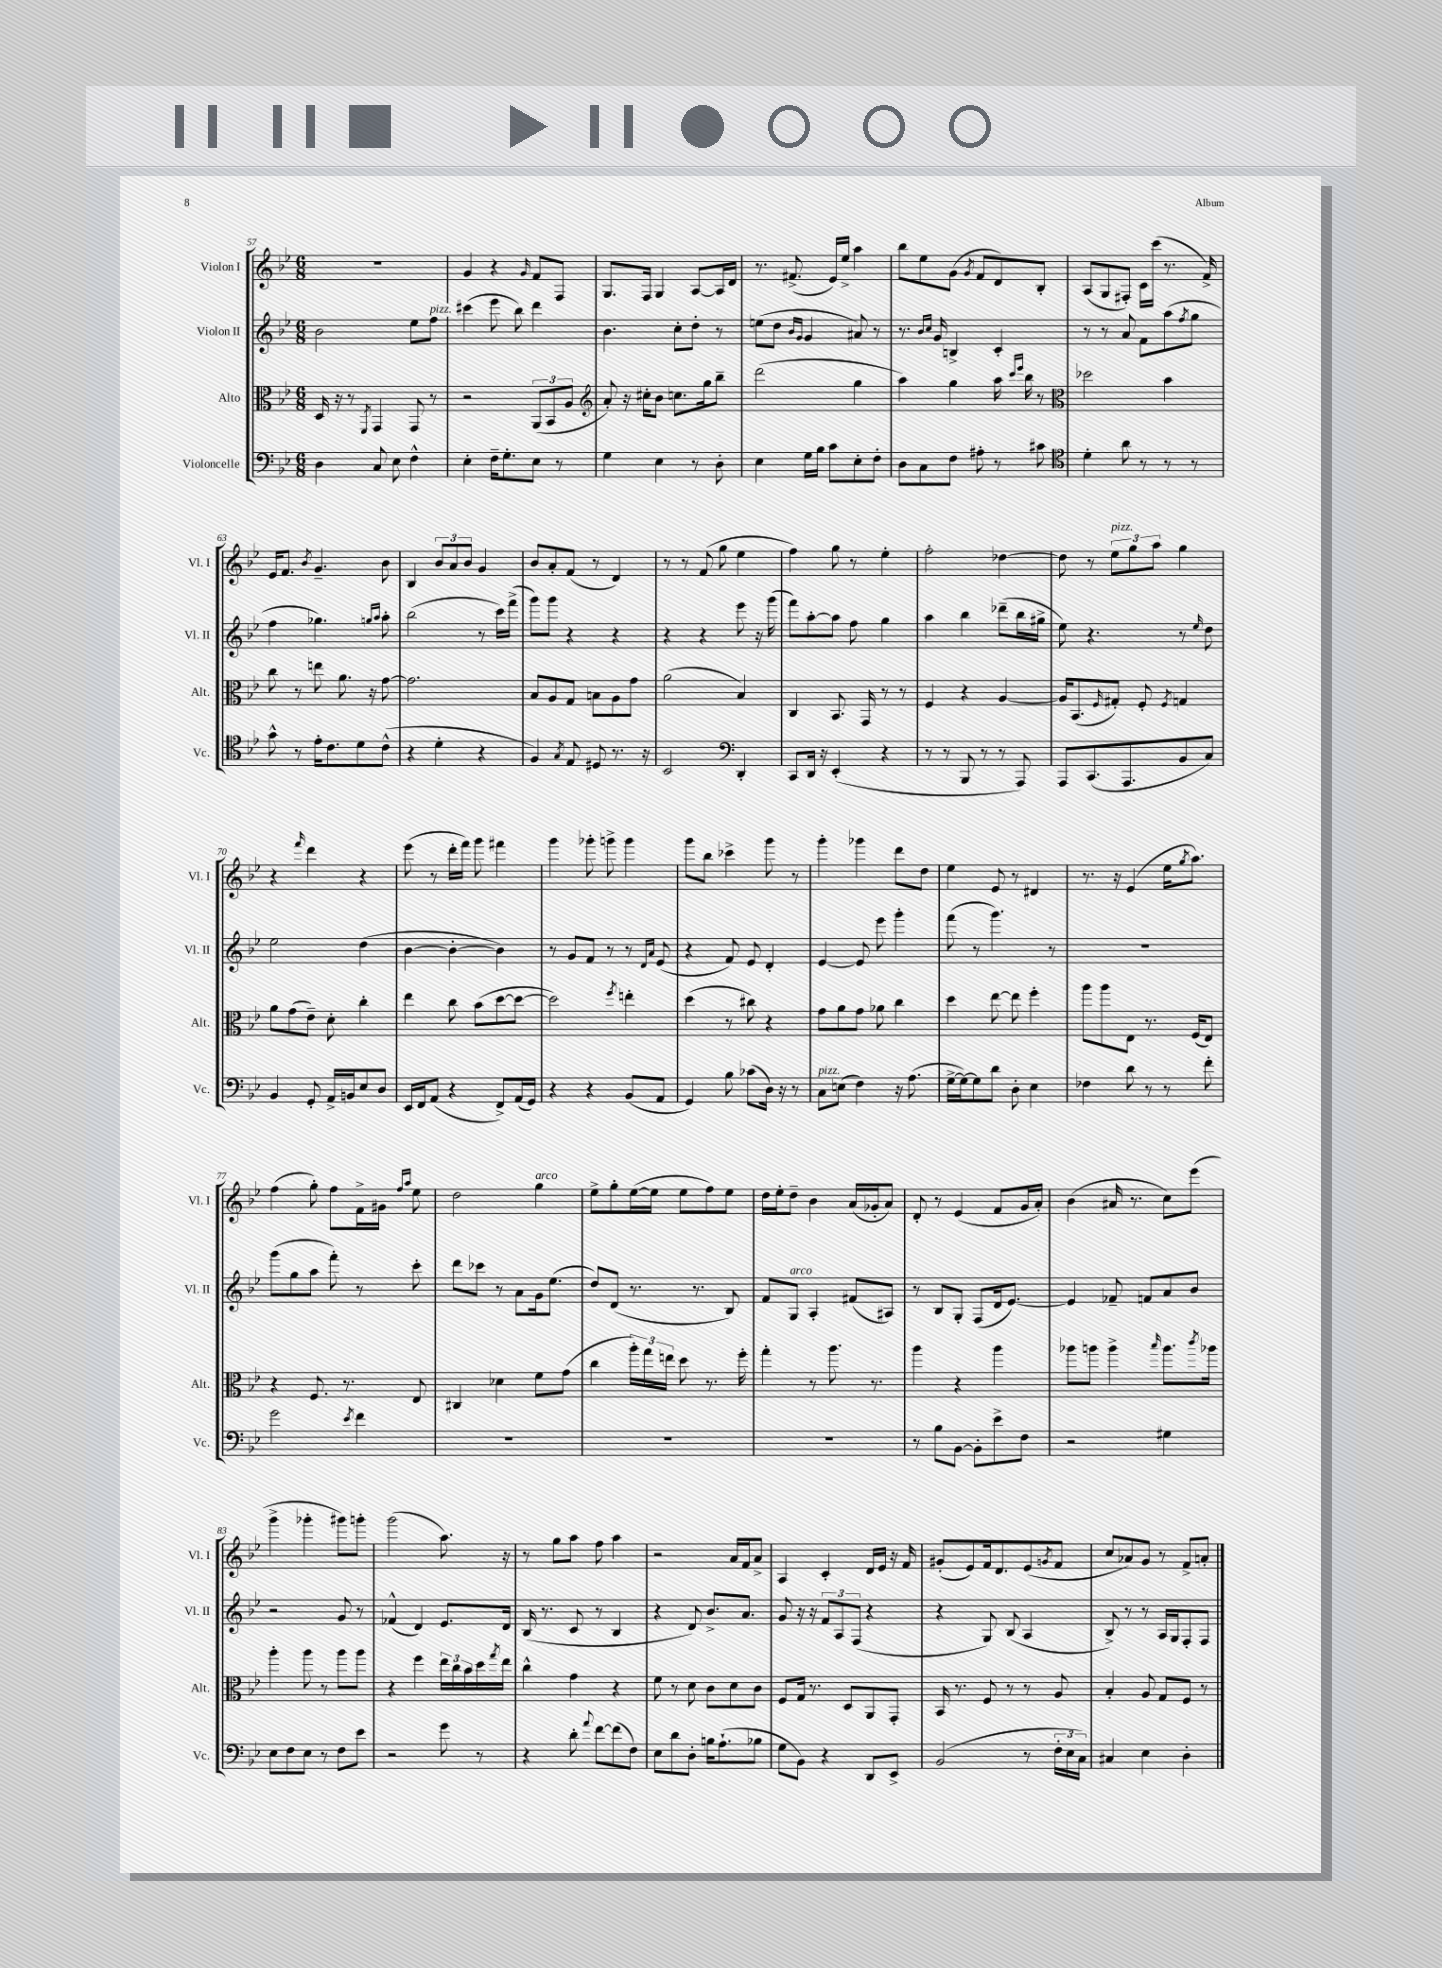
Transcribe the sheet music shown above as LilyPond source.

<<
\new StaffGroup <<
\new Staff = "s0" \with { instrumentName = "Violon I" shortInstrumentName = "Vl. I" } {
    \clef treble \key bes \major \numericTimeSignature \time 6/8
    R2. |
    g'4 r4 \grace { g'16 } f'8 f8 |
    g8. f16 g4 a8~ a16 d'16 |
    r8. fis'8.->( ees'16) ees''16-> a''4 |
    bes''8 ees''8 g'8( \acciaccatura { g'8 } f'8 d'8) bes8-. |
    a8( g8 fis8-.) c'16 c'''16( r8. f'16->) |
    ees'16 f'8. \acciaccatura { bes'8 } g'4.-- bes'8 |
    bes4 \tuplet 3/2 { bes'8 a'8 bes'8 } g'4 |
    bes'8 a'8-. f'8( r8 d'4) |
    r8 r8 f'8( g''8 ees''4 |
    f''4) g''8 r8 ees''4-. |
    f''2-. des''4~ |
    des''8 r8 \tuplet 3/2 { ees''8^\markup { \italic "pizz." } g''8 a''8 } g''4 |
    r4 \grace { f'''16 } d'''4 r4 |
    ees'''8( r8 d'''16-. f'''16) g'''8 fis'''4 |
    g'''4 ges'''8-. g'''8-> g'''4 |
    g'''8 bes''8 ces'''4-> g'''8 r8 |
    g'''4-. ges'''4 d'''8 d''8 |
    ees''4 ees'8 r8 dis'4 |
    r8. r16 ees'4( ees''16 \acciaccatura { g''8 } a''8.) |
    f''4( g''8-.) f''8 f'16-> gis'16 \grace { f''16 a''16 } ees''8 |
    d''2 g''4^\markup { \italic "arco" } |
    ees''8-> g''8-. ees''16~( ees''16 ees''8 f''8) ees''8 |
    d''16 ees''16-. d''8-- bes'4 a'16( ges'16-. a'8) |
    d'8-. r8 ees'4( f'8 g'16 a'16-.) |
    bes'4( ais'16 r8. c''8) ees'''8( |
    g'''4-> ges'''4-. gis'''8) g'''8-. |
    g'''2( a''8.) r16 |
    r8 g''8 a''8 f''8 a''4 |
    r2 a'16 f'16 a'8-> |
    a4 c'4-. d'16 ees'16 r16 f'16 |
    gis'8-.( ees'8) f'16 d'8. ees'8( \acciaccatura { g'8 } f'8 |
    c''8 aes'8) g'8 r8 f'8-> a'8-. \bar "|." |
}
\new Staff = "s1" \with { instrumentName = "Violon II" shortInstrumentName = "Vl. II" } {
    \clef treble \key bes \major \numericTimeSignature \time 6/8
    bes'2 ees''8 f''8^\markup { \italic "pizz." } |
    cis'''4( ees'''8 bes''8) d'''4 |
    bes'4. c''8-. d''8-. r8 |
    e''8( d''8 \grace { bes'16 g'16 } g'4 ais'8) r8 |
    r8. \grace { bes'16 c''16 } g'16 b4-> c'4-. |
    r8 r8 a'8 f'8 a''8( \acciaccatura { f''8 } g''8 |
    f''4 ges''4.) \grace { g''16 a''16 } a''8-. |
    bes''2( r8 c'''16) f'''16->( |
    g'''8) g'''8 r4 r4 |
    r4 r4 ees'''8 r16 g'''16( |
    f'''8) a''8~-. a''8 f''8 g''4 |
    a''4 bes''4 des'''8--( bes''16 gis''16-> |
    ees''8) r4. r8 \grace { ees''16 } d''8 |
    ees''2 d''4( |
    bes'4~ bes'4~-. bes'4) |
    r8 g'8 f'8 r8 r8 \grace { d'16 a'16 } ees'8( |
    r4 f'8) ees'8 d'4-. |
    ees'4~ ees'8 ees'''8 g'''4-. |
    f'''8( r8 g'''4.) r8 |
    R2. |
    g'''8( g''8 a''8 f'''8-.) r8 c'''8-. |
    d'''8 ces'''8 r8 a'8 g'16 ees''8.( |
    d''8) d'8( r8. r8. bes8) |
    f'8 g8^\markup { \italic "arco" } a4-. fis'8( ais8) |
    r8 bes8 g8-. f8( d'16 ees'8.~) |
    ees'4 fes'8-- f'8 a'8 bes'8 |
    r2 g'8 r8 |
    fes'4-^( d'4) ees'8. d'16 |
    bes16( r8. c'8 r8 bes4 |
    r4 d'8) bes'8.-> a'8. |
    g'8 r16 r16 \tuplet 3/2 { f'8 a8 f8( } r4 |
    r4 g8) bes8( a4 |
    bes8->) r8 r8 a16 g16 f8-. f8 \bar "|." |
}
\new Staff = "s2" \with { instrumentName = "Alto" shortInstrumentName = "Alt." } {
    \clef alto \key bes \major \numericTimeSignature \time 6/8
    d16 r16 r8 \acciaccatura { f,8 } g,4 g,8 r8 |
    r2 \tuplet 3/2 { a,8( bes,8 a8 } |
    \clef treble a'8-.) r16 cis''16-. bes'8 c''8. g''16 bes''8-- |
    d'''2( g''4 |
    a''4) g''4 a''16 \grace { c'''16 ees'''16 } bes''16 r8 |
    \clef alto des''2 bes'4 |
    c''8 r8 e''8 a'8. r16 g'8~ |
    g'2. |
    bes8 a8 g8 b8 a8 g'8 |
    a'2( bes4) |
    c4 bes,8. g,16 r8 r8 |
    f4 r4 a4~ |
    a16 bes,8.( \grace { f16 } gis8-.) f8-. \acciaccatura { f8 } g4 |
    a'8 g'8( ees'8--) d'8-. c''4-. |
    ees''4 c''8 bes'8( d''8~ d''8~ |
    d''2) \acciaccatura { f''8 } e''4-. |
    d''4( r8 cis''8) r4 |
    g'8 a'8 g'8 aes'8 c''4 |
    d''4 ees''8~ ees''8 f''4-. |
    a''8 a''8 ees8 r8. f16( ees8) |
    r4 f8. r8. ees8 |
    cis4 des'4 f'8 g'8( |
    c''4 \tuplet 3/2 { a''16-.) g''16 e''16 } d''8 r8. f''16-. |
    g''4-. r8 a''8. r8. |
    a''4 r4 a''4 |
    aes''8 a''8 a''4-> \grace { bes''16 } a''8. \acciaccatura { c'''8 } aes''16 |
    a''4-. a''8 r8 a''8 a''8 |
    r4 f''4 \tuplet 3/2 { ees''16 c''16 bes'16 } d''16 \acciaccatura { g''8 } ees''16 |
    c''4-^ g'4 r4 |
    f'8 r8 d'8 c'8 d'8 c'8 |
    f8 g16 r8. d8 a,8 g,8-. |
    bes,16 r8. f8 r8 r8 a8 |
    bes4-. a8 g8 f8 r8 \bar "|." |
}
\new Staff = "s3" \with { instrumentName = "Violoncelle" shortInstrumentName = "Vc." } {
    \clef bass \key bes \major \numericTimeSignature \time 6/8
    d4 c8 ees8 f4-^ |
    ees4-. f16-- g8.-. ees8 r8 |
    g4 ees4 r8 d8-. |
    ees4 g16 bes16 c'8 ees8-. f8-. |
    d8 c8 f8 ais8-. r8 cis'8 |
    \clef tenor d'4-. a'8 r8 r8 r8 |
    g'8-^ r8 ees'16-. c'8. d'8 c'8-^( |
    r4 d'4-. r4 |
    f4) \acciaccatura { g8 } ees8 dis8 r8. r16 |
    bes,2 \clef bass d,4-. |
    c,8 d,16 r16 ees,4-.( r4 |
    r8 r8 bes,,8 r8 r8 a,,8) |
    a,,8 c,8.( a,,8. bes,8 c8) |
    bes,4 g,8-. a,16-> b,16 ees8 d8 |
    ees,16 f,16 a,8( r4 f,8->) a,16( g,16) |
    r4 r4 bes,8( a,8 |
    g,4) bes8 ces'8( d16) r16 r8 |
    c8^\markup { \italic "pizz." } e8( f4) r16 a8.( |
    g16~-> g16~) g8 d'8 d8-. ees4 |
    fes4 d'8 r8 r8 f'8-. |
    g'2 \acciaccatura { ees'8 } f'4 |
    R2. |
    R2. |
    R2. |
    r8 bes8 bes,8~ bes,8-. ees'8-> f8 |
    r2 gis4 |
    ees8 f8 ees8 r8 f8 ees'8 |
    r2 g'8 r8 |
    r4 d'8-. \appoggiatura { a'8 } f'8~ f'8( f8) |
    ees8 d'8 d8-. b16 a8.-!( bes8 |
    g8 bes,8) r4 d,8 ees,8-> |
    bes,2( r8 \tuplet 3/2 { f16-. ees16 c16) } |
    cis4 ees4 d4-. \bar "|." |
}
>>
>>
\layout { \context { \Score currentBarNumber = #57 } }
